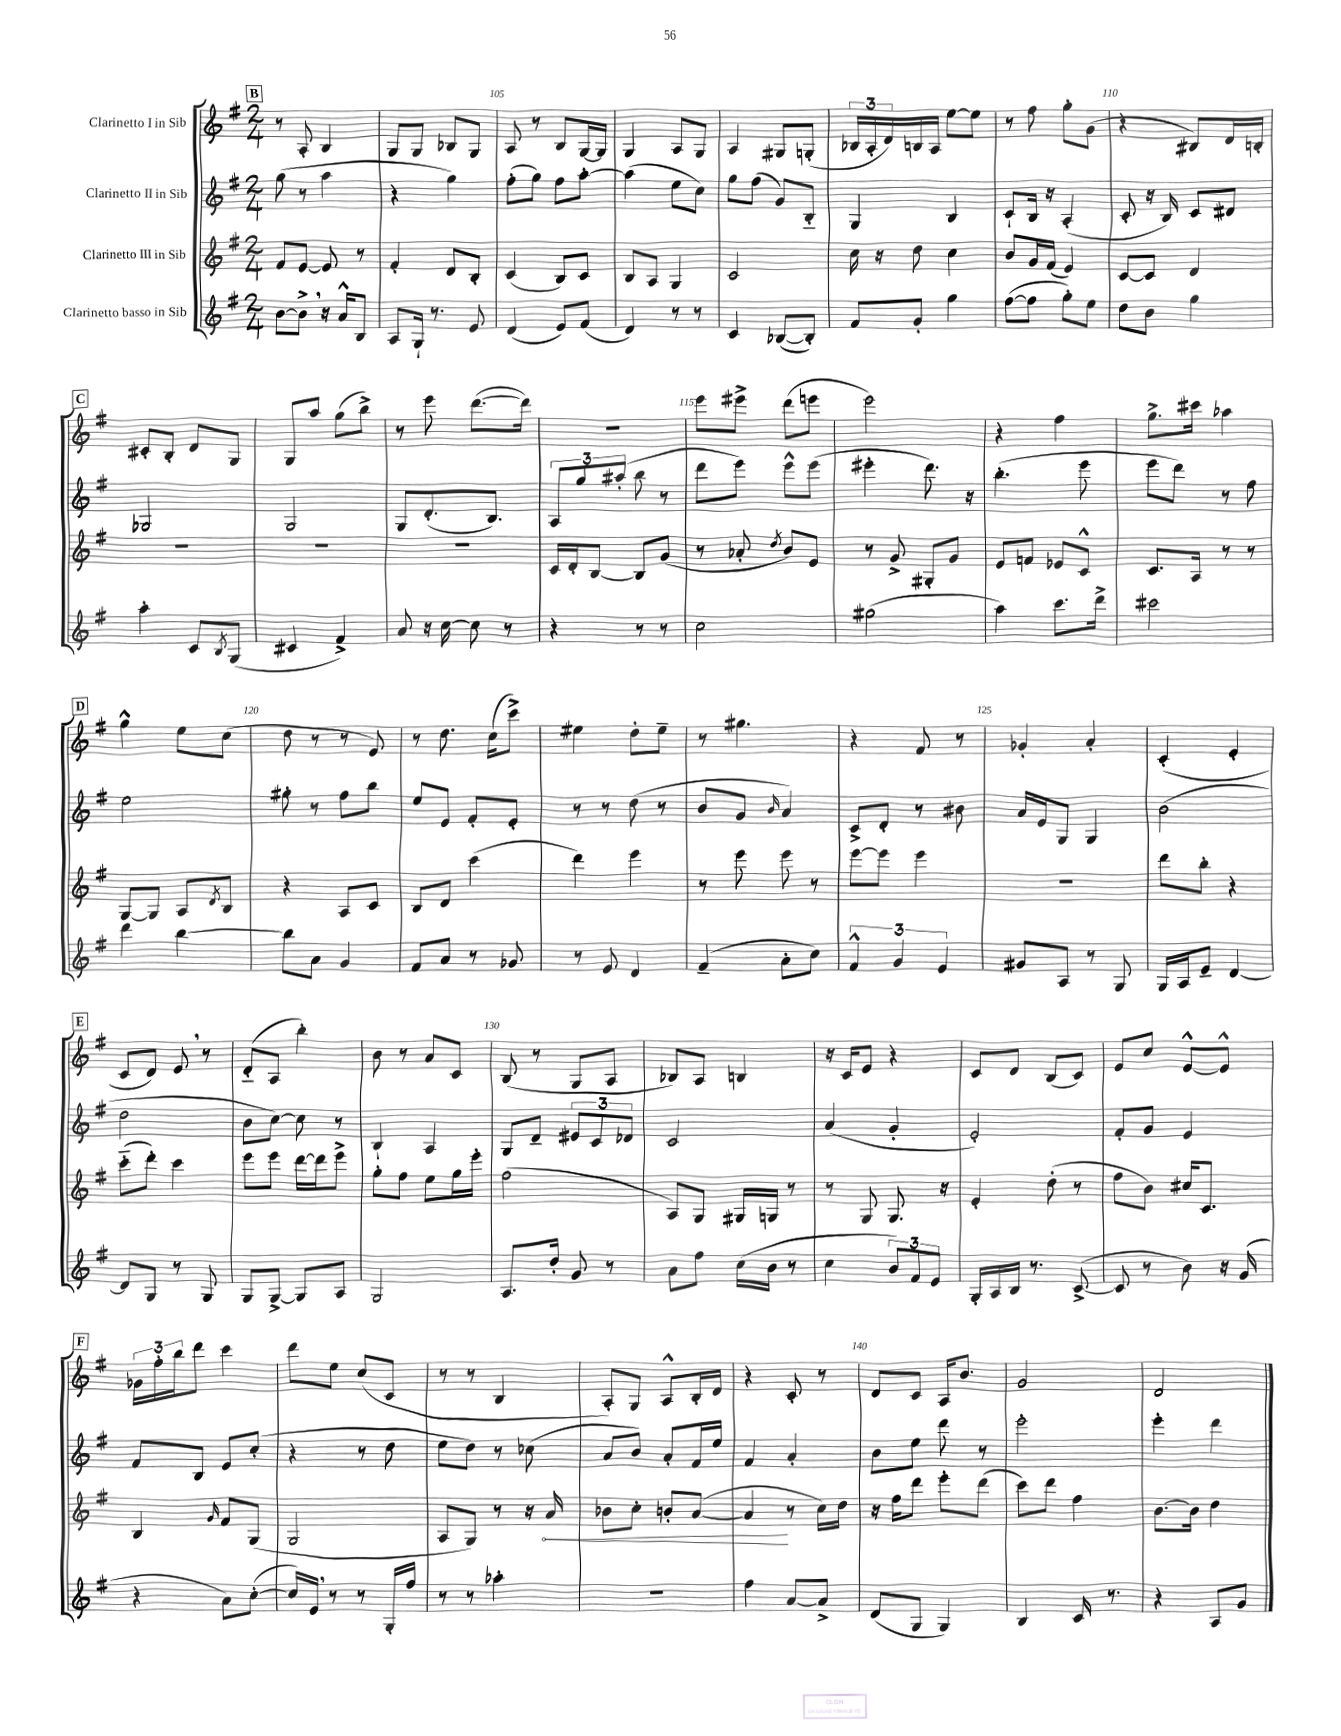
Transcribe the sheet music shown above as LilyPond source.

<<
\new StaffGroup <<
\new Staff = "s0" \with { instrumentName = "Clarinetto I in Sib" } {
    \clef treble \key g \major \numericTimeSignature \time 2/4
    \mark \markup { \box "B" } r8 a8-. b4 |
    g8 g8 bes8 g8 |
    a8 r8 b8 g16~ g16 |
    g4 a8 g8 |
    a4 gis8 g8-.( |
    \tuplet 3/2 { bes16 a16-. d'16) } b16 a16 e''8~ e''8 |
    r8 fis''8 g''8-. g'8( |
    r4 bis8) d'16 b16-. |
    \mark \markup { \box "C" } cis'8-. b8-. d'8 g8 |
    g8 a''8 g''8( b''8->) |
    r8 e'''8 d'''8.~( d'''16) |
    r2 |
    e'''8 eis'''8-> d'''8( e'''8 |
    e'''2) |
    r4 fis''4 |
    g''8.-> cis'''16 aes''4 |
    \mark \markup { \box "D" } g''4-^ e''8 c''8( |
    d''8 r8 r8 e'8) |
    r8 d''8. c''16( c'''8->) |
    eis''4 d''8-. eis''8-- |
    r8 gis''4. |
    r4 fis'8 r8 |
    ges'4-. a'4-. |
    c'4-.( e'4-. |
    \mark \markup { \box "E" } c'8 d'8) e'8 \breathe r8 |
    d'8-_( a8 b''4-.) |
    b'8 r8 a'8 c'8 |
    b8( r8 g8 a8 |
    bes8) a8 b4 |
    r16 c'16 e'8 r4 |
    c'8 d'8 b8( c'8) |
    e'8 c''8 e'8~-^ e'8-^ |
    \mark \markup { \box "F" } \tuplet 3/2 { ges'16 fis''16-. b''16 } d'''8 c'''4 |
    d'''8 e''8 c''8( c'8 |
    r8 r8 b4 |
    a8-.) g8 a8-^ b16-. d'16 |
    r4 c'8-. r8 |
    d'8 c'8 a16 b'8. |
    g'2 |
    d'2 \bar "|." |
}
\new Staff = "s1" \with { instrumentName = "Clarinetto II in Sib" } {
    \clef treble \key g \major \numericTimeSignature \time 2/4
    \mark \markup { \box "B" } g''8( r8 a''4 |
    r4 g''4) |
    fis''8-.( g''8) fis''8 a''8~-. |
    a''4( e''8 c''8) |
    g''8 fis''8( g'8) b8-_ |
    g4 b4 |
    c'8-! b16 r16 a4-.( |
    c'8-. r16 b16) c'8 dis'8 |
    \mark \markup { \box "C" } ges2 |
    g2 |
    g8 d'8.-.( b8.) |
    \tuplet 3/2 { a8 g''8 ais''8-.( } b''8 r8 |
    d'''8 e'''8) e'''8-^ e'''8( |
    eis'''4-. d'''8.) r16 |
    b''4.-.( e'''8 |
    e'''8 d'''8) r8 fis''8 |
    \mark \markup { \box "D" } e''2 |
    gis''8-. r8 fis''8 b''8 |
    e''8 e'8 fis'8-. e'8-. |
    r8 r8 d''8( r8 |
    b'8 g'8 \grace { b'16 } a'4) |
    c'8-> d'8-. r8 bis'8 |
    a'16 e'16 g8 g4 |
    b'2( |
    \mark \markup { \box "E" } d''2 |
    b'8 c''8~) c''8 r8 |
    b4-! a4 |
    g8 d'8-- \tuplet 3/2 { eis'8 c'8 des'8 } |
    c'2 |
    a'4( g'4-. |
    e'2-.) |
    fis'8-. g'8 e'4 |
    \mark \markup { \box "F" } fis'8 b8 e'8 c''8-.( |
    r4 r8 d''8 |
    e''8 d''8) r8 ces''8( |
    a'8 b'8) a'8-. fis'16 e''16 |
    fis'4 a'4-. |
    b'8 e''8 d'''8 r8 |
    e'''2-. |
    e'''4-. d'''4 \bar "|." |
}
\new Staff = "s2" \with { instrumentName = "Clarinetto III in Sib" } {
    \clef treble \key g \major \numericTimeSignature \time 2/4
    \mark \markup { \box "B" } fis'8 e'8~ e'8 r8 |
    fis'4-. d'8 b8-. |
    c'4( b8) c'8 |
    b8 a8 g4 |
    c'2 |
    c''16 r16 d''8 c''4 |
    b'8 g'16 fis'16( e'4) |
    c'8~ c'8 d'4 |
    \mark \markup { \box "C" } R2 |
    R2 |
    R2 |
    c'16 d'16-. b8~ b8 g'8( |
    r8 aes'8-. \acciaccatura { d''8 } b'8) e'8 |
    r8 g'8-> gis8-. g'8 |
    e'8 f'8 ees'8 c'8-^ |
    c'8. a16 r8 r8 |
    \mark \markup { \box "D" } g8~ g8 a8 \acciaccatura { d'8 } b8 |
    r4 a8 c'8 |
    b8 d'8 c'''4( |
    d'''4) e'''4 |
    r8 e'''8 e'''8 r8 |
    e'''8~ e'''8 e'''4 |
    r2 |
    d'''8 b''8-. r4 |
    \mark \markup { \box "E" } c'''8-_( d'''8-.) c'''4 |
    e'''8 e'''8 d'''16~ d'''16 e'''8-> |
    g''8-. fis''8 e''8 g''16 e'''16-. |
    fis''2( |
    a8) g8 gis16 g16 r8 |
    r8 g8 g8. r16 |
    e'4-. d''8-.( r8 |
    fis''8 b'8) cis''16 c'8. |
    \mark \markup { \box "F" } b4 \grace { g'16 } fis'8 g8( |
    g2 |
    a8 g8) r8 r16 \once \override Hairpin.circled-tip = ##t a'16\< |
    bes'8 c''8-. b'8-. a'8~( |
    a'4\! r8 c''16) d''16 |
    r16 fis''16 d'''8 e'''8-. d'''8( |
    c'''8) d'''8 fis''4 |
    b'8.~ b'16 d''4 \bar "|." |
}
\new Staff = "s3" \with { instrumentName = "Clarinetto basso in Sib" } {
    \clef treble \key g \major \numericTimeSignature \time 2/4
    \mark \markup { \box "B" } b'8~ b'8-> \breathe r16 a'16-^ b8 |
    a8 g16-! r8. e'8 |
    d'4( e'8) fis'8( |
    d'4) r8 r8 |
    c'4 bes8~( bes8-.) |
    fis'8 g'8-. g''4 |
    fis''8~( fis''8 g''8-.) e''8 |
    d''8 b'8 g''4 |
    \mark \markup { \box "C" } a''4-. c'8 \acciaccatura { b8 } g8( |
    cis'4 fis'4->) |
    a'8 r16 c''16~ c''8 r8 |
    r4 r8 r8 |
    c''2 |
    gis''2( |
    a''4) c'''8. d'''16-> |
    cis'''2 |
    \mark \markup { \box "D" } d'''4 b''4~ |
    b''8 a'8 g'4 |
    fis'8 a'8 r8 ges'8 |
    r8 e'8 d'4 |
    fis'4--( a'8-. c''8) |
    \tuplet 3/2 { fis'4-^ g'4 e'4 } |
    gis'8 a8 r8 g8 |
    g16 a16 e'8-- d'4~ |
    \mark \markup { \box "E" } d'8 g8 r8 g8 |
    g8 g8~-> g8 a8 |
    g2 |
    a8. d''16-. g'8 r8 |
    a'8 fis''8 c''16( b'16 r8 |
    c''4 \tuplet 3/2 { b'8) fis'8 e'8 } |
    g16-. a16 b16 r8. c'8~->( |
    c'8 r8 b'8) r16 g'16( |
    \mark \markup { \box "F" } r4 a'8) c''8~-.( |
    c''16) e'16 \breathe r8 r8 g16-. fis''16 |
    r8 r8 aes''4-. |
    r2 |
    fis''4 a'8~ a'8-> |
    d'8( g8 g4) |
    b4 c'16 r8. |
    r4 a8 g'8 \bar "|." |
}
>>
>>
\layout { \context { \Score currentBarNumber = #103 \override BarNumber.break-visibility = ##(#f #t #t) barNumberVisibility = #(every-nth-bar-number-visible 5) } }
